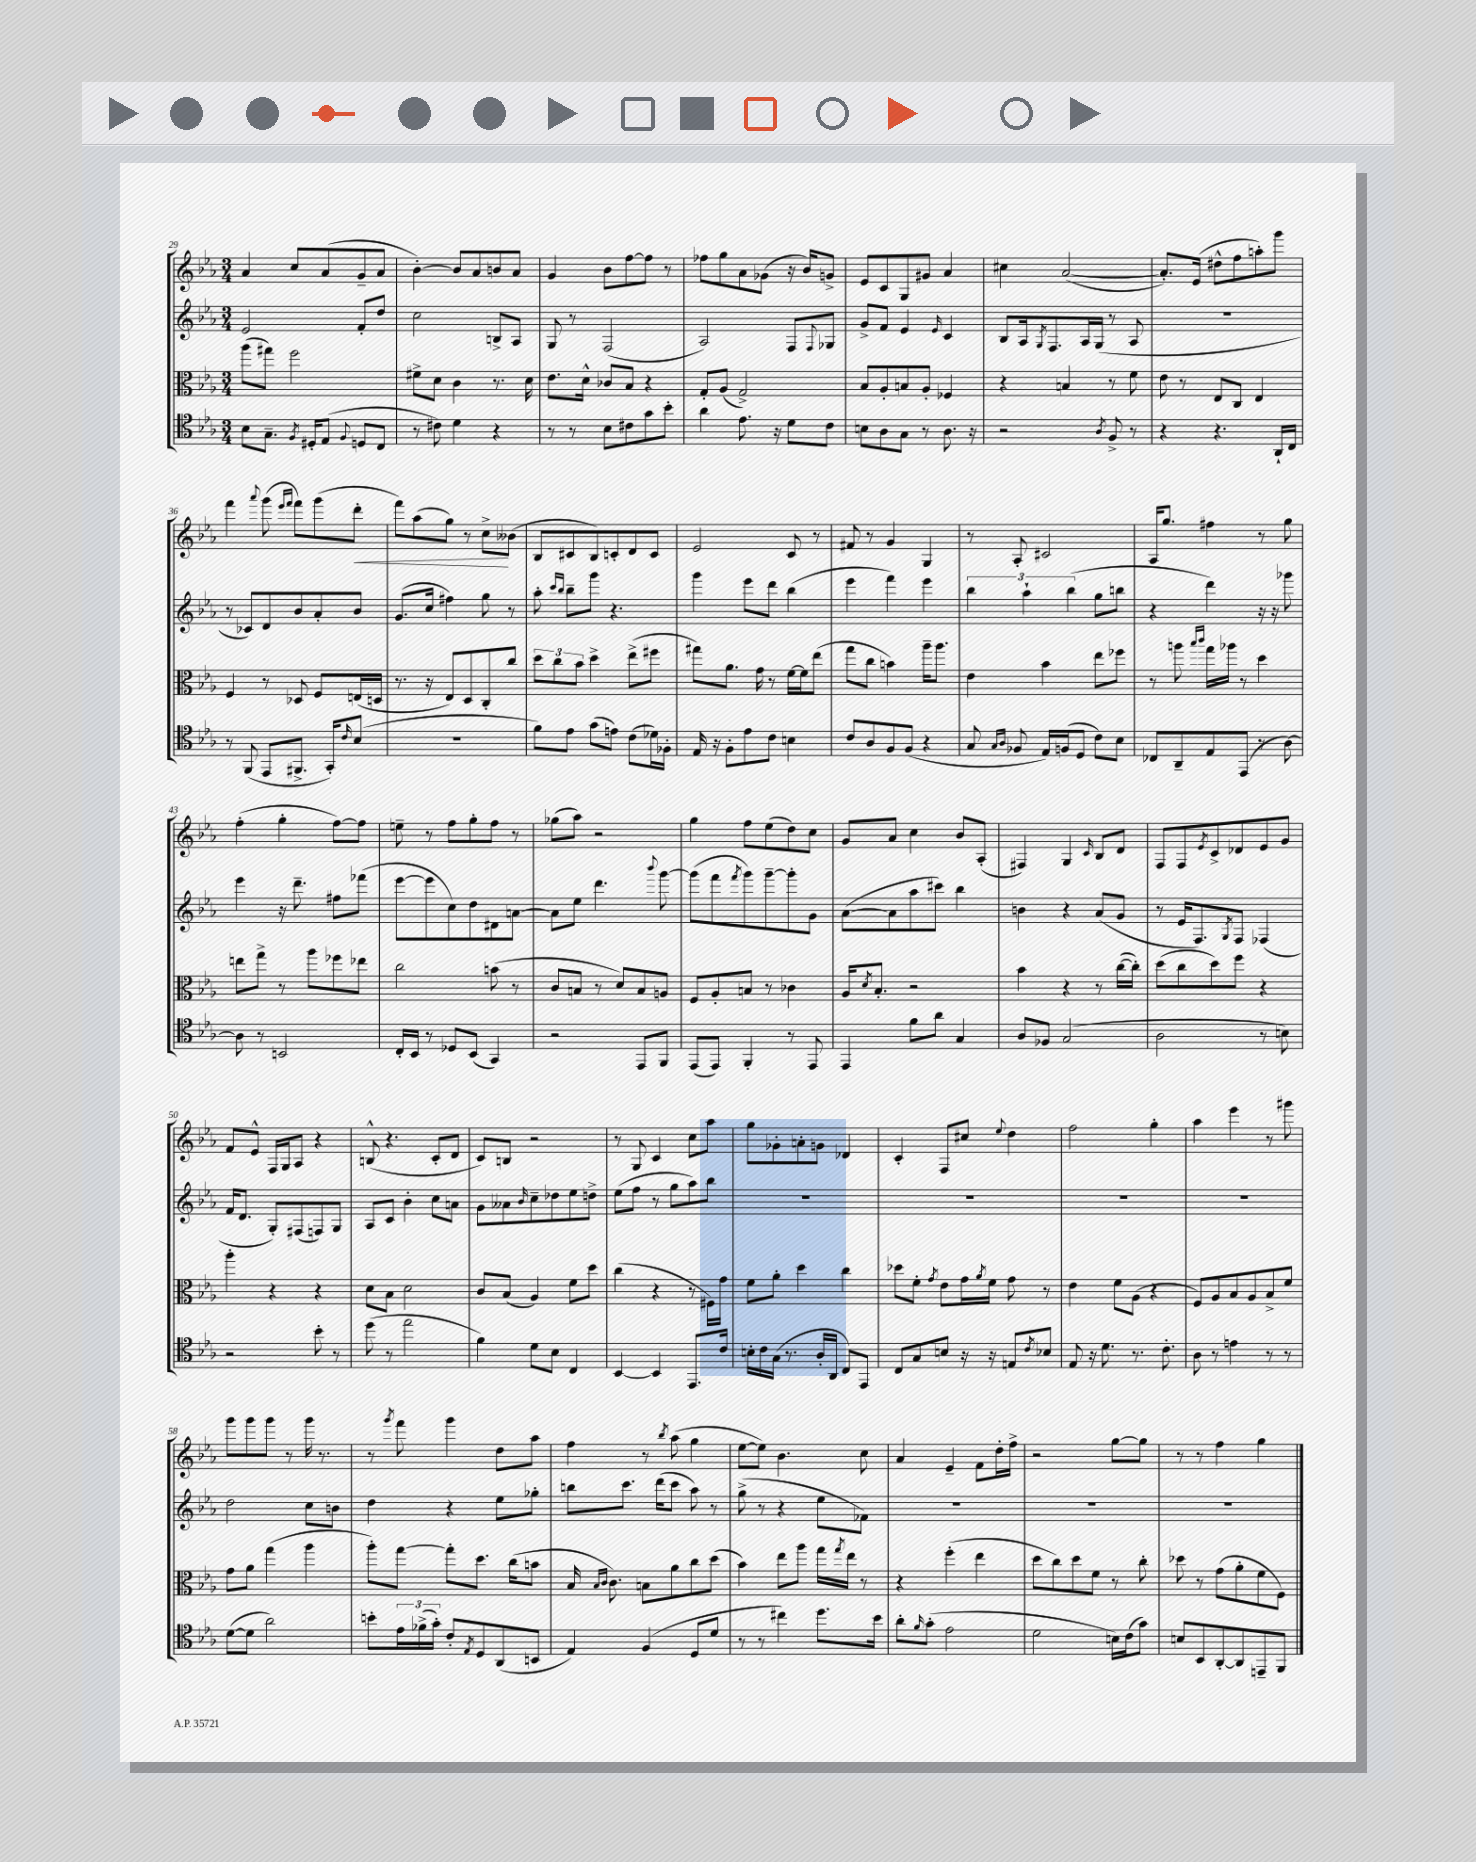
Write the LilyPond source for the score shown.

<<
\new StaffGroup <<
\new Staff = "s0" {
    \clef treble \key ees \major \numericTimeSignature \time 3/4
    aes'4 c''8 aes'8( g'8-- aes'8 |
    bes'4~-.) bes'8 aes'8 b'8 aes'8 |
    g'4 bes'8 f''8~ f''8 r8 |
    fes''8 g''8 aes'8 ges'8( r16 bes'16) g'8-> |
    ees'8 c'8 g8 gis'8 aes'4 |
    cis''4 aes'2~( |
    aes'8.-.) ees'16( dis''8-^ f''8 a''8-.) g'''8 |
    f'''4 \appoggiatura { aes'''8 } g'''8( \grace { ees'''16 f'''16 } f'''8) g'''8( d'''8-.\< |
    f'''8) aes''8( g''8) r8 c''8->\! beses'8( |
    bes8 cis'8 bes8) c'8-. d'8 c'8 |
    ees'2 c'8 r8 |
    fis'8 r8 g'4 g4 |
    r8 aes8-. cis'2 |
    aes16 g''8. fis''4 r8 g''8 |
    f''4-.( g''4-. f''8~) f''8 |
    e''8-- r8 f''8 g''8-. f''8 r8 |
    ges''8( aes''8) r2 |
    g''4 f''8 ees''8( d''8) c''8 |
    g'8 aes'8 c''4 bes'8 aes8-.( |
    fis4) g4 \grace { c'16 } bes8 d'8 |
    f8 f8 \acciaccatura { ees'8 } c'8-> des'8 ees'8 g'8 |
    f'8 ees'8-^ f16 g16 aes8 r4 |
    b8-^( r4. c'8-. d'8 |
    c'8) b8 r2 |
    r8 g8 c'4 c''8 aes''8 |
    g''8 ges'8-. a'8-. g'8 des'4 |
    c'4-. f8 cis''8 \appoggiatura { ees''8 } d''4 |
    f''2 g''4-. |
    aes''4 ees'''4 r8 gis'''8 |
    g'''8 g'''8 g'''8 r8 g'''16 r8. |
    r8 \acciaccatura { g'''8 } f'''8 g'''4 d''8 aes''8 |
    f''4 r8 \acciaccatura { bes''8 } aes''8( g''4 |
    ees''8~ ees''8) bes'4. c''8 |
    aes'4 ees'4-- f'8 d''16-. f''16-> |
    r2 g''8~ g''8 |
    r8 r8 f''4 g''4 \bar "|." |
}
\new Staff = "s1" {
    \clef treble \key ees \major \numericTimeSignature \time 3/4
    ees'2 f'8-. d''8 |
    c''2 b8-> aes8 |
    g8 r8 f2( |
    aes2) f8 \appoggiatura { f8 } ges8 |
    g'8-> f'8 ees'4 \grace { ees'16 } c'4 |
    bes8 aes16 \acciaccatura { g8 } f8. aes16 g16( r8 aes8 |
    R2. |
    r8 ces'8) d'8 bes'8 aes'8-. bes'8 |
    g'8.( c''16 fis''4) g''8 r8 |
    aes''8-. \grace { c'''16 bes''16 } bes''8-- g'''8 r4. |
    g'''4 ees'''8 d'''8 bes''4( |
    ees'''4 f'''4) ees'''4 |
    \tuplet 3/2 { bes''4 aes''4-! bes''4( } g''8 b''8 |
    r4 d'''4) r16 r16 ges'''8 |
    ees'''4 r16 d'''8.-- fis''8 fes'''8( |
    ees'''8~ ees'''8 c''8) d''8 dis'8 a'8~ |
    a'8 ees''8 d'''4. \appoggiatura { bes'''8 } g'''8~ |
    g'''8( f'''8 \acciaccatura { f'''8 } g'''8) g'''8~-- g'''8-. g'8 |
    aes'8~( aes'8 aes''8 cis'''8) bes''4 |
    b'4 r4 aes'8( g'8 |
    r8 ees'16 f8.) \acciaccatura { g8 } f8 fes4( |
    f'16 d'8. g8-.) fis8( f8) g8 |
    aes8 c'8 bes'4-. c''8 a'8 |
    g'8 aeses'8 \grace { bes'16 } c''8-- des''8 ees''8 d''8-> |
    ees''8( f''8 r8 g''8 aes''8) bes''8 |
    R2. |
    R2. |
    R2. |
    R2. |
    d''2 c''8 b'8 |
    d''4 r4 ees''8 ges''8-. |
    b''8 c'''8. d'''16( c'''8 aes''8) r8 |
    g''8->( r8 r4 ees''8 fes'8) |
    R2. |
    R2. |
    R2. \bar "|." |
}
\new Staff = "s2" {
    \clef alto \key ees \major \numericTimeSignature \time 3/4
    aes''8( gis''8) f''2 |
    fis'8-> d'8 c'4 r8. d'16 |
    ees'8. d'16-^ ces'8 bes8 r4 |
    g8-. aes8( g2->) |
    bes8 aes8-. b8 aes8-. fes4 |
    r4 b4 r8 f'8 |
    ees'8 r8 ees8 c8 ees4 |
    f4 r8 des8 f8 e16( d16 |
    r8. r16 ees8) d8 c8-. c''8 |
    \tuplet 3/2 { d''8 c''8 bes'8 } d''4-> ees''8->( fis''8 |
    gis''8) aes'8. g'16 r8 f'16~ f'16 ees''8( |
    g''8 c''8 b'4) aes''16-- aes''8. |
    ees'4 bes'4 ees''8 fes''8 |
    r8 a''8 \grace { bes''16 c'''16 } g''16 aes''16 r8 d''4 |
    e''8 g''8-> r8 aes''8 fes''8 ees''8 |
    c''2 b'8( r8 |
    c'8 b8 r8 d'8) b8 a8 |
    f8 aes8-. b8 r8 ces'4 |
    aes16 \acciaccatura { d'8 } bes8.-. r2 |
    bes'4 r4 r8 c''16~( c''16-.) |
    d''8( c''8 d''8) f''8 r4 |
    aes''4-. r4 r4 |
    d'8 bes8 d'2 |
    c'8 bes8( aes4) f'8 d''8 |
    c''4( r4 r8 fis16) g'16 |
    f'8 aes'8-. d''4 c''4 |
    des''8 f'8-. \acciaccatura { g'8 } ees'8 g'16 \acciaccatura { aes'8 } f'16 g'8 r8 |
    ees'4 f'8 aes8( r4 |
    f8) aes8 bes8 aes8 bes8-> f'8 |
    g'8 aes'8 g''4( aes''4 |
    aes''8-.) g''8~ g''8-. d''8. c''16( b'8 |
    bes16 \grace { bes16 c'16 } c'8.) b8 aes'8 c''8 d''8( |
    bes'4) ees''8 aes''8 g''16 \acciaccatura { g''8 } ees''16 r8 |
    r4 f''4-.( ees''4 |
    d''8 c''8) d''8 f'8 r8 c''8-. |
    des''8 r8 g'8( aes'8-. f'8 f8) \bar "|." |
}
\new Staff = "s3" {
    \clef tenor \key ees \major \numericTimeSignature \time 3/4
    bes8 g8.-- \acciaccatura { f8 } dis16-. ees8( \appoggiatura { f8 } d8 c8 |
    r8 cis'8) d'4 r4 |
    r8 r8 bes8 cis'8 g'8 bes'8-. |
    aes'4 ees'8. r16 d'8 c'8 |
    b8 aes8 g8 r8 aes8. r16 |
    r2 \acciaccatura { aes8 } f8-> r8 |
    r4 r4. aes,16-! c16 |
    r8 f,8( ees,8 fis,8.-> g,16-.) \grace { c'16 } bes8( |
    R2. |
    f'8) ees'8 g'8( e'8) c'8( des'16) fes16-. |
    ees16 r16 f8-. ees'8 c'8 b4 |
    c'8 aes8 f8 f8( r4 |
    g8 \grace { g16 aes16 } fes8 ees16) f16( d8 c'8) bes8 |
    ces8 aes,8-- ees8 ees,8( r8 aes8~) |
    aes8 r8 b,2 |
    c16-. bes,16 r8 des8 bes,8( g,4) |
    r2 ees,8 f,8 |
    ees,8( ees,8) f,4-. r8 ees,8 |
    ees,4 f'8 aes'8 g4 |
    aes8 fes8 g2( |
    aes2 r8 b8) |
    r2 bes'8-. r8 |
    d''8( r8 ees''2 |
    f'4) d'8 bes8 c4 |
    bes,4~ bes,4 ees,8. c'16 |
    b16-. c'16 g16( r8. aes16-. aes,16 c8) ees,8 |
    c8 g8 b8 r16 r16 e8 \acciaccatura { c'8 } bes8 |
    ees8 r16 d'8. r8. c'8.-. |
    aes8 r8 e'4 r8 r8 |
    d'8~( d'8 aes'2) |
    b'8-. \tuplet 3/2 { ees'16 fes'16->( g'16-.) } c'8-. \acciaccatura { ees8 } d8 aes,8( b,8 |
    ees4) f4( d8 d'8 |
    r8 r8 cis''4) d''8. bes'16 |
    aes'8-. \grace { f'16 } g'8-.( ees'2 |
    d'2 b16) c'16( g'8) |
    b8 bes,8 aes,8~-. aes,8 e,8-- f,8 \bar "|." |
}
>>
>>
\layout { \context { \Score currentBarNumber = #29 } }
